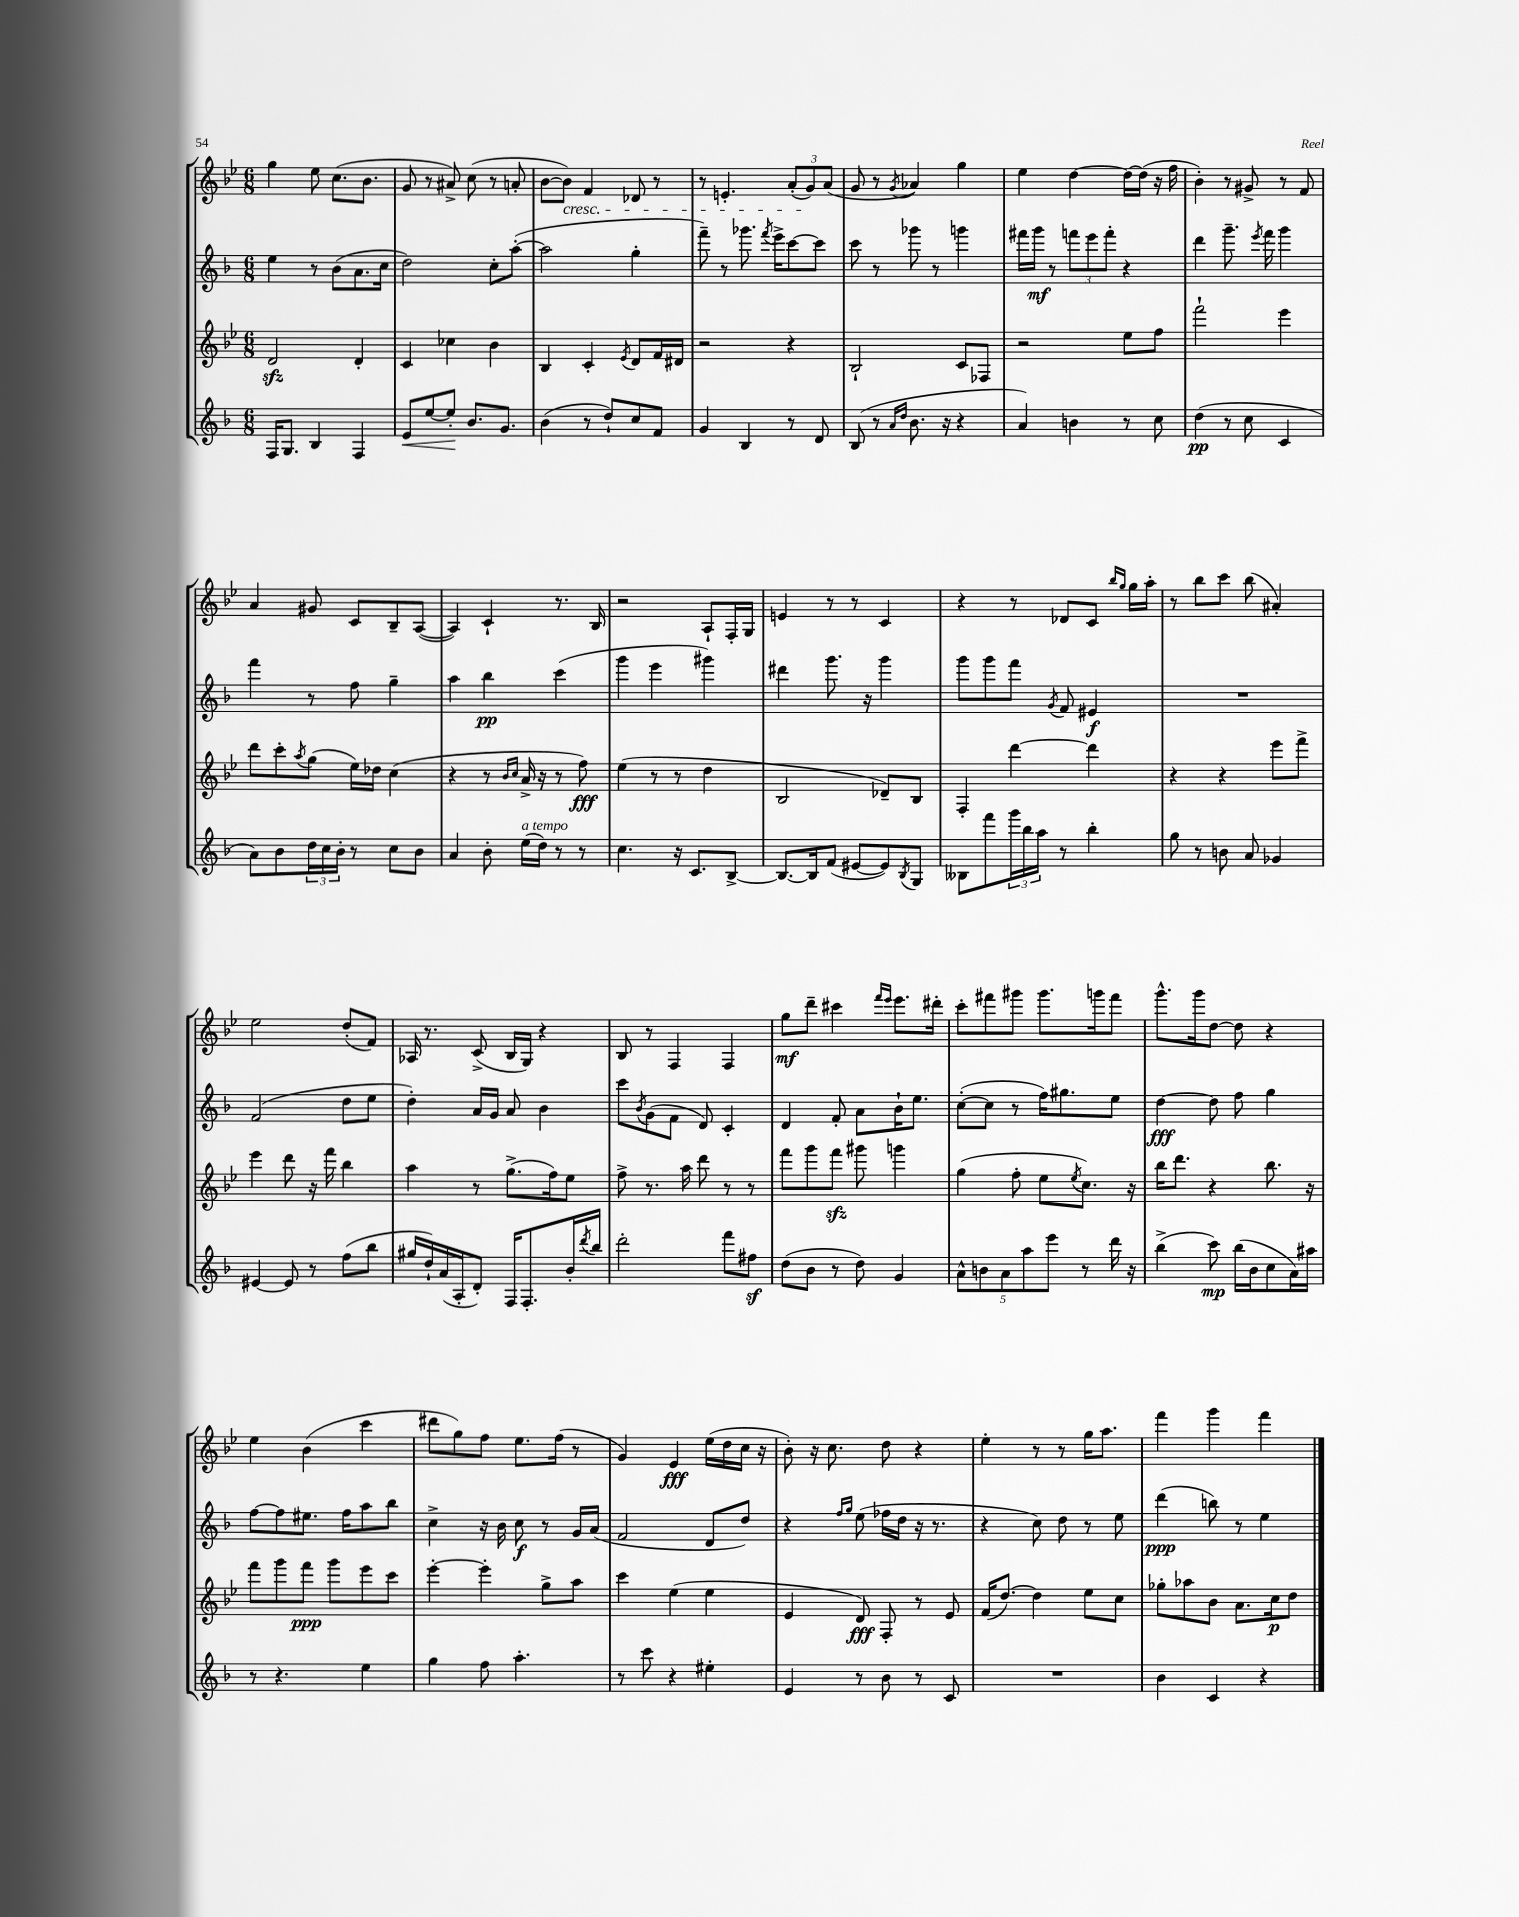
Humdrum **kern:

**kern	**dynam	**kern	**dynam	**kern	**dynam	**kern	**dynam
*part4	*part4	*part3	*part3	*part2	*part2	*part1	*part1
*staff4	*staff4	*staff3	*staff3	*staff2	*staff2	*staff1	*staff1
*clefG2	*	*clefG2	*	*clefG2	*	*clefG2	*
*k[b-]	*	*k[b-e-]	*	*k[b-]	*	*k[b-e-]	*
*M6/8	*	*M6/8	*	*M6/8	*	*M6/8	*
=13	=13	=13	=13	=13	=13	=13	=13
16F/KL	.	2dzz/	.	4ee\	.	4gg\	.
8.G/J	.	.	.	.	.	.	.
4B-/	.	.	.	8r	.	8ee-\	.
.	.	.	.	(8b-\L	.	(8.cc\L	.
4F/	.	4d'/	.	8.a\	.	.	.
.	.	.	.	.	.	8.b-\J	.
.	.	.	.	16cc\Jk	.	.	.
=14	=14	=14	=14	=14	=14	=14	=14
!	!LO:HP:b	!	!	!	!	!	!
8e/L	<	4c/	.	2dd\)	.	8g/	.
[8ee/	.	.	.	.	.	8r	.
8ee'/J]	.	4cc-X\	.	.	.	8a#X^/)	.
8.b-/L	[	.	.	.	.	(8cc\	.
.	.	4b-\	.	8cc'\L	.	8r	.
8.g/J	.	.	.	.	.	.	.
.	.	.	.	([8aa'\J	.	8an'/	.
=15	=15	=15	=15	=15	=15	=15	=15
(4b-\	.	4B-/	.	2aa\]	.	[8b-\L	.
!	!	!	!	!	!	!LO:TX:b:i:t=cresc.	!
.	.	.	.	.	.	8b-\J])	.
8r	.	4c'/	.	.	.	4f/	.
8dd`/L)	.	.	.	.	.	.	.
.	.	8qe-/	.	.	.	.	.
8cc/	.	8d/L	.	4gg'\	.	8d-X/	.
8f/J	.	16f/L	.	.	.	8r	.
.	.	16d#X/JJ	.	.	.	.	.
=16	=16	=16	=16	=16	=16	=16	=16
4g/	.	2r	.	8fff~\)	.	8r	.
.	.	.	.	8r	.	4.en'/	.
4B-/	.	.	.	8.ggg-X\	.	.	.
.	.	.	.	8qfff/	.	.	.
.	.	.	.	16eee^\KL	.	.	.
8r	.	4r	.	[8ccc\	.	(12a'/L	.
.	.	.	.	.	.	12g/)	.
8d/	.	.	.	8ccc\J]	.	.	.
.	.	.	.	.	.	(12a/J	.
=17	=17	=17	=17	=17	=17	=17	=17
(8B-/	.	2B-`/	.	8ccc\	.	8g/	.
8r	.	.	.	8r	.	8r	.
16qqa/LL	.	.	.	.	.	.	.
16qqdd/JJ	.	.	.	.	.	8qg/	.
8.b-\	.	.	.	8ggg-X\	.	4a-X/)	.
.	.	.	.	8r	.	.	.
16r	.	.	.	.	.	.	.
4r	.	8c/L	.	4gggn\	.	4gg\	.
.	.	8F-X/J	.	.	.	.	.
=18	=18	=18	=18	=18	=18	=18	=18
4a/)	.	2r	.	16fff#X\LL	.	4ee-\	.
.	.	.	.	16ggg\JJ	mf	.	.
.	.	.	.	8r	.	.	.
4bn\	.	.	.	12fffn\L	.	[4dd\	.
.	.	.	.	12eee\	.	.	.
.	.	.	.	12fff'\J	.	.	.
8r	.	8ee-\L	.	4r	.	16dd\LL_	.
.	.	.	.	.	.	(16dd\JJ]	.
8cc\	.	8ff\J	.	.	.	16r	.
.	.	.	.	.	.	16ff\	.
=19	=19	=19	=19	=19	=19	=19	=19
(4dd\	pp	2fff`\	.	4ddd\	.	4b-'\)	.
8r	.	.	.	8.ggg~\	.	8r	.
8cc\	.	.	.	.	.	8g#X^/	.
.	.	.	.	8qeee/	.	.	.
.	.	.	.	16fff\	.	.	.
4c/	.	4eee-\	.	4ggg\	.	8r	.
.	.	.	.	.	.	8f/	.
!!LO:LB:g=z
=20	=20	=20	=20	=20	=20	=20	=20
8a\L)	.	8ddd\L	.	4fff\	.	4a/	.
8b-\	.	8ccc'\	.	.	.	.	.
.	.	8qaa/	.	.	.	.	.
24dd\L	.	(8gg\J	.	8r	.	8g#X/	.
24cc\	.	.	.	.	.	.	.
24b-'\JJ	.	.	.	.	.	.	.
8r	.	16ee-\LL)	.	8ff\	.	8c/L	.
.	.	16dd-X\JJ	.	.	.	.	.
8cc\L	.	(4cc\	.	4gg~\	.	8B-~/	.
8b-\J	.	.	.	.	.	([8A/J	.
=21	=21	=21	=21	=21	=21	=21	=21
4a/	.	4r	.	4aa\	.	4A/])	.
8b-'\	.	8r	.	4bb-\	pp	4c`/	.
.	.	16qqb-/LL	.	.	.	.	.
.	.	16qqcc/JJ	.	.	.	.	.
!LO:TX:a:i:t=a tempo	!	!	!	!	!	!	!
(16ee\LL	.	16a^/	.	.	.	.	.
16dd\JJ)	.	16r	.	.	.	.	.
8r	.	8r	.	(4ccc\	.	8.r	.
8r	.	8ff\)	fff	.	.	.	.
.	.	.	.	.	.	16B-/	.
=22	=22	=22	=22	=22	=22	=22	=22
4.cc\	.	(4ee-\	.	4ggg\	.	2r	.
.	.	8r	.	4eee\	.	.	.
16r	.	8r	.	.	.	.	.
8.c/L	.	.	.	.	.	.	.
.	.	4dd\	.	4ggg#X\)	.	8A`/L	.
[8B-^/J	.	.	.	.	.	16F'/L	.
.	.	.	.	.	.	16G/JJ	.
=23	=23	=23	=23	=23	=23	=23	=23
8.B-/L_	.	2B-/	.	4ddd#X\	.	4en/	.
16B-/k]	.	.	.	.	.	.	.
(8f/J	.	.	.	8.ggg\	.	8r	.
[8e#X/L	.	.	.	.	.	8r	.
.	.	.	.	16r	.	.	.
8e#/])	.	8d-X~/L)	.	4ggg\	.	4c/	.
8qB-/	.	.	.	.	.	.	.
8G/J	.	8B-/J	.	.	.	.	.
=24	=24	=24	=24	=24	=24	=24	=24
8B--X\L	.	4F'/	.	8ggg\L	.	4r	.
8fff\	.	.	.	8ggg\	.	.	.
24ggg\L	.	[4ddd\	.	8fff\J	.	8r	.
24bb-\	.	.	.	.	.	.	.
24aa\JJ	.	.	.	.	.	.	.
.	.	.	.	8qg/	.	.	.
8r	.	.	.	8f/	.	8d-X/L	.
4bb-'\	.	4ddd\]	.	4e#X/	f	8c/J	.
.	.	.	.	.	.	16qqbb-/LL	.
.	.	.	.	.	.	16qqgg/JJ	.
.	.	.	.	.	.	16gg\LL	.
.	.	.	.	.	.	16aa'\JJ	.
=25	=25	=25	=25	=25	=25	=25	=25
8gg\	.	4r	.	2.r	.	8r	.
8r	.	.	.	.	.	8bb-\L	.
8bn\	.	4r	.	.	.	8ccc\J	.
8a/	.	.	.	.	.	(8bb-\	.
4g-X/	.	8eee-\L	.	.	.	4a#X'/)	.
.	.	8fff^\J	.	.	.	.	.
!!LO:LB:g=z
=26	=26	=26	=26	=26	=26	=26	=26
[4e#X/	.	4eee-\	.	(2f/	.	2ee-\	.
8e#/]	.	8ddd\	.	.	.	.	.
8r	.	16r	.	.	.	.	.
.	.	16fff\	.	.	.	.	.
(8ff\L	.	4bb-\	.	8dd\L	.	(8dd'/L	.
8bb-\J	.	.	.	8ee\J	.	8f/J)	.
=27	=27	=27	=27	=27	=27	=27	=27
16gg#X/LL	.	4aa\	.	4dd'\)	.	16A-X/	.
16dd`/)	.	.	.	.	.	8.r	.
(16a/	.	.	.	.	.	.	.
16A'/J	.	.	.	.	.	.	.
8d'/J)	.	8r	.	16a/LL	.	(8c^/	.
.	.	.	.	16g/JJ	.	.	.
16F/KL	.	(8.gg^\L	.	8a/	.	16B-/LL	.
8.F'/	.	.	.	.	.	16G/JJ)	.
.	.	.	.	4b-\	.	4r	.
.	.	16ff\k)	.	.	.	.	.
16b-'/L	.	8ee-\J	.	.	.	.	.
8qddd/	.	.	.	.	.	.	.
16bb-/JJ	.	.	.	.	.	.	.
=28	=28	=28	=28	=28	=28	=28	=28
2ddd'\	.	8ff^\	.	8ccc\L	.	8B-/	.
.	.	.	.	8qb-/	.	.	.
.	.	8.r	.	(8g\	.	8r	.
.	.	.	.	8f\J	.	4F/	.
.	.	16aa\	.	.	.	.	.
.	.	8ddd\	.	8d/)	.	.	.
8fff\L	.	8r	.	4c'/	.	4F/	.
8ff#Xz\J	.	8r	.	.	.	.	.
=29	=29	=29	=29	=29	=29	=29	=29
(8dd\L	.	8fff\L	.	4d/	.	8gg\L	mf
8b-\J	.	8ggg\	.	.	.	8ddd~\J	.
8r	.	8fffzz\J	.	8f'/	.	4ccc#X\	.
8dd\)	.	8ggg#X\	.	8a\L	.	.	.
.	.	.	.	.	.	16qqfff/LL	.
.	.	.	.	.	.	16qqeee-/JJ	.
4g/	.	4gggn\	.	16b-`\K	.	8.eee-\L	.
.	.	.	.	8.ee\J	.	.	.
.	.	.	.	.	.	16ddd#X'\Jk	.
=30	=30	=30	=30	=30	=30	=30	=30
10a^^\L	.	(4gg\	.	([8cc'\L	.	8ccc'\L	.
10bn\	.	.	.	.	.	.	.
.	.	.	.	8cc\J]	.	8fff#X\	.
10a\	.	.	.	.	.	.	.
.	.	8ff'\	.	8r	.	8ggg#X\J	.
10aa\	.	.	.	.	.	.	.
.	.	8ee-\L	.	16ff\KL)	.	8.ggg#\L	.
10eee\J	.	.	.	.	.	.	.
.	.	.	.	8.gg#X\	.	.	.
.	.	8qee-/	.	.	.	.	.
8r	.	8.cc\J)	.	.	.	.	.
.	.	.	.	.	.	16gggn\k	.
16ddd\	.	.	.	8ee\J	.	8fff#\J	.
16r	.	16r	.	.	.	.	.
=31	=31	=31	=31	=31	=31	=31	=31
(4bb-^\	.	16bb-\KL	.	[4dd\	fff	8.ggg^^\L	.
.	.	8.ddd\J	.	.	.	.	.
.	.	.	.	.	.	16ggg\k	.
8ccc\)	mp	4r	.	8dd\]	.	[8dd\J	.
(16bb-\LL	.	.	.	8ff\	.	8dd\]	.
16b-\J	.	.	.	.	.	.	.
8cc\	.	8.bb-\	.	4gg\	.	4r	.
16a\L)	.	.	.	.	.	.	.
16aa#X\JJ	.	16r	.	.	.	.	.
!!LO:LB:g=z
=32	=32	=32	=32	=32	=32	=32	=32
8r	.	8fff\L	.	[8ff\L	.	4ee-\	.
4.r	.	8ggg\	.	8ff\]	.	.	.
.	.	8fff\J	ppp	8.ee#X\J	.	(4b-\	.
.	.	8ggg\L	.	.	.	.	.
.	.	.	.	16ff\KL	.	.	.
4ee\	.	8eee-\	.	8aa\	.	4ccc\	.
.	.	8ccc\J	.	8bb-\J	.	.	.
=33	=33	=33	=33	=33	=33	=33	=33
4gg\	.	[4eee-'\	.	4cc^\	.	8ddd#X\L	.
.	.	.	.	.	.	8gg\)	.
8ff\	.	4eee-'\]	.	16r	.	8ff\J	.
.	.	.	.	16b-\	.	.	.
4.aa'\	.	.	.	8cc\	f	8.ee-\L	.
.	.	8gg^\L	.	8r	.	.	.
.	.	.	.	.	.	(16ff\Jk	.
.	.	8aa\J	.	16g/LL	.	8r	.
.	.	.	.	(16a/JJ	.	.	.
=34	=34	=34	=34	=34	=34	=34	=34
8r	.	4ccc\	.	2f/	.	4g/)	.
8ccc\	.	.	.	.	.	.	.
4r	.	(4ee-\	.	.	.	4e-/	fff
4ee#X'\	.	4ee-\	.	8d/L	.	(16ee-\LL	.
.	.	.	.	.	.	16dd\	.
.	.	.	.	8dd/J)	.	16cc\JJ	.
.	.	.	.	.	.	16r	.
=35	=35	=35	=35	=35	=35	=35	=35
4e/	.	4e-/	.	4r	.	8b-'\)	.
.	.	.	.	.	.	16r	.
.	.	.	.	.	.	8.cc\	.
.	.	.	.	16qqff/LL	.	.	.
.	.	.	.	16qqgg/JJ	.	.	.
8r	.	8d/)	fff	(8ee\	.	.	.
8b-\	.	8F'/	.	16ff-X\LL	.	8dd\	.
.	.	.	.	16dd\JJ	.	.	.
8r	.	8r	.	16r	.	4r	.
.	.	.	.	8.r	.	.	.
8c/	.	8e-/	.	.	.	.	.
=36	=36	=36	=36	=36	=36	=36	=36
2.r	.	(16f/KL	.	4r	.	4ee-'\	.
.	.	[8.dd/J)	.	.	.	.	.
.	.	4dd\]	.	8cc\)	.	8r	.
.	.	.	.	8dd\	.	8r	.
.	.	8ee-\L	.	8r	.	16gg\KL	.
.	.	.	.	.	.	8.aa\J	.
.	.	8cc\J	.	8ee\	.	.	.
=37	=37	=37	=37	=37	=37	=37	=37
4b-\	.	8gg-X'\L	.	(4ddd\	ppp	4fff\	.
.	.	8aa-X\	.	.	.	.	.
4c/	.	8b-\J	.	8bbn\)	.	4ggg\	.
.	.	8.a\L	.	8r	.	.	.
4r	.	.	.	4ee\	.	4fff\	.
.	.	16cc\k	p	.	.	.	.
.	.	8dd\J	.	.	.	.	.
==	==	==	==	==	==	==	==
*-	*-	*-	*-	*-	*-	*-	*-
